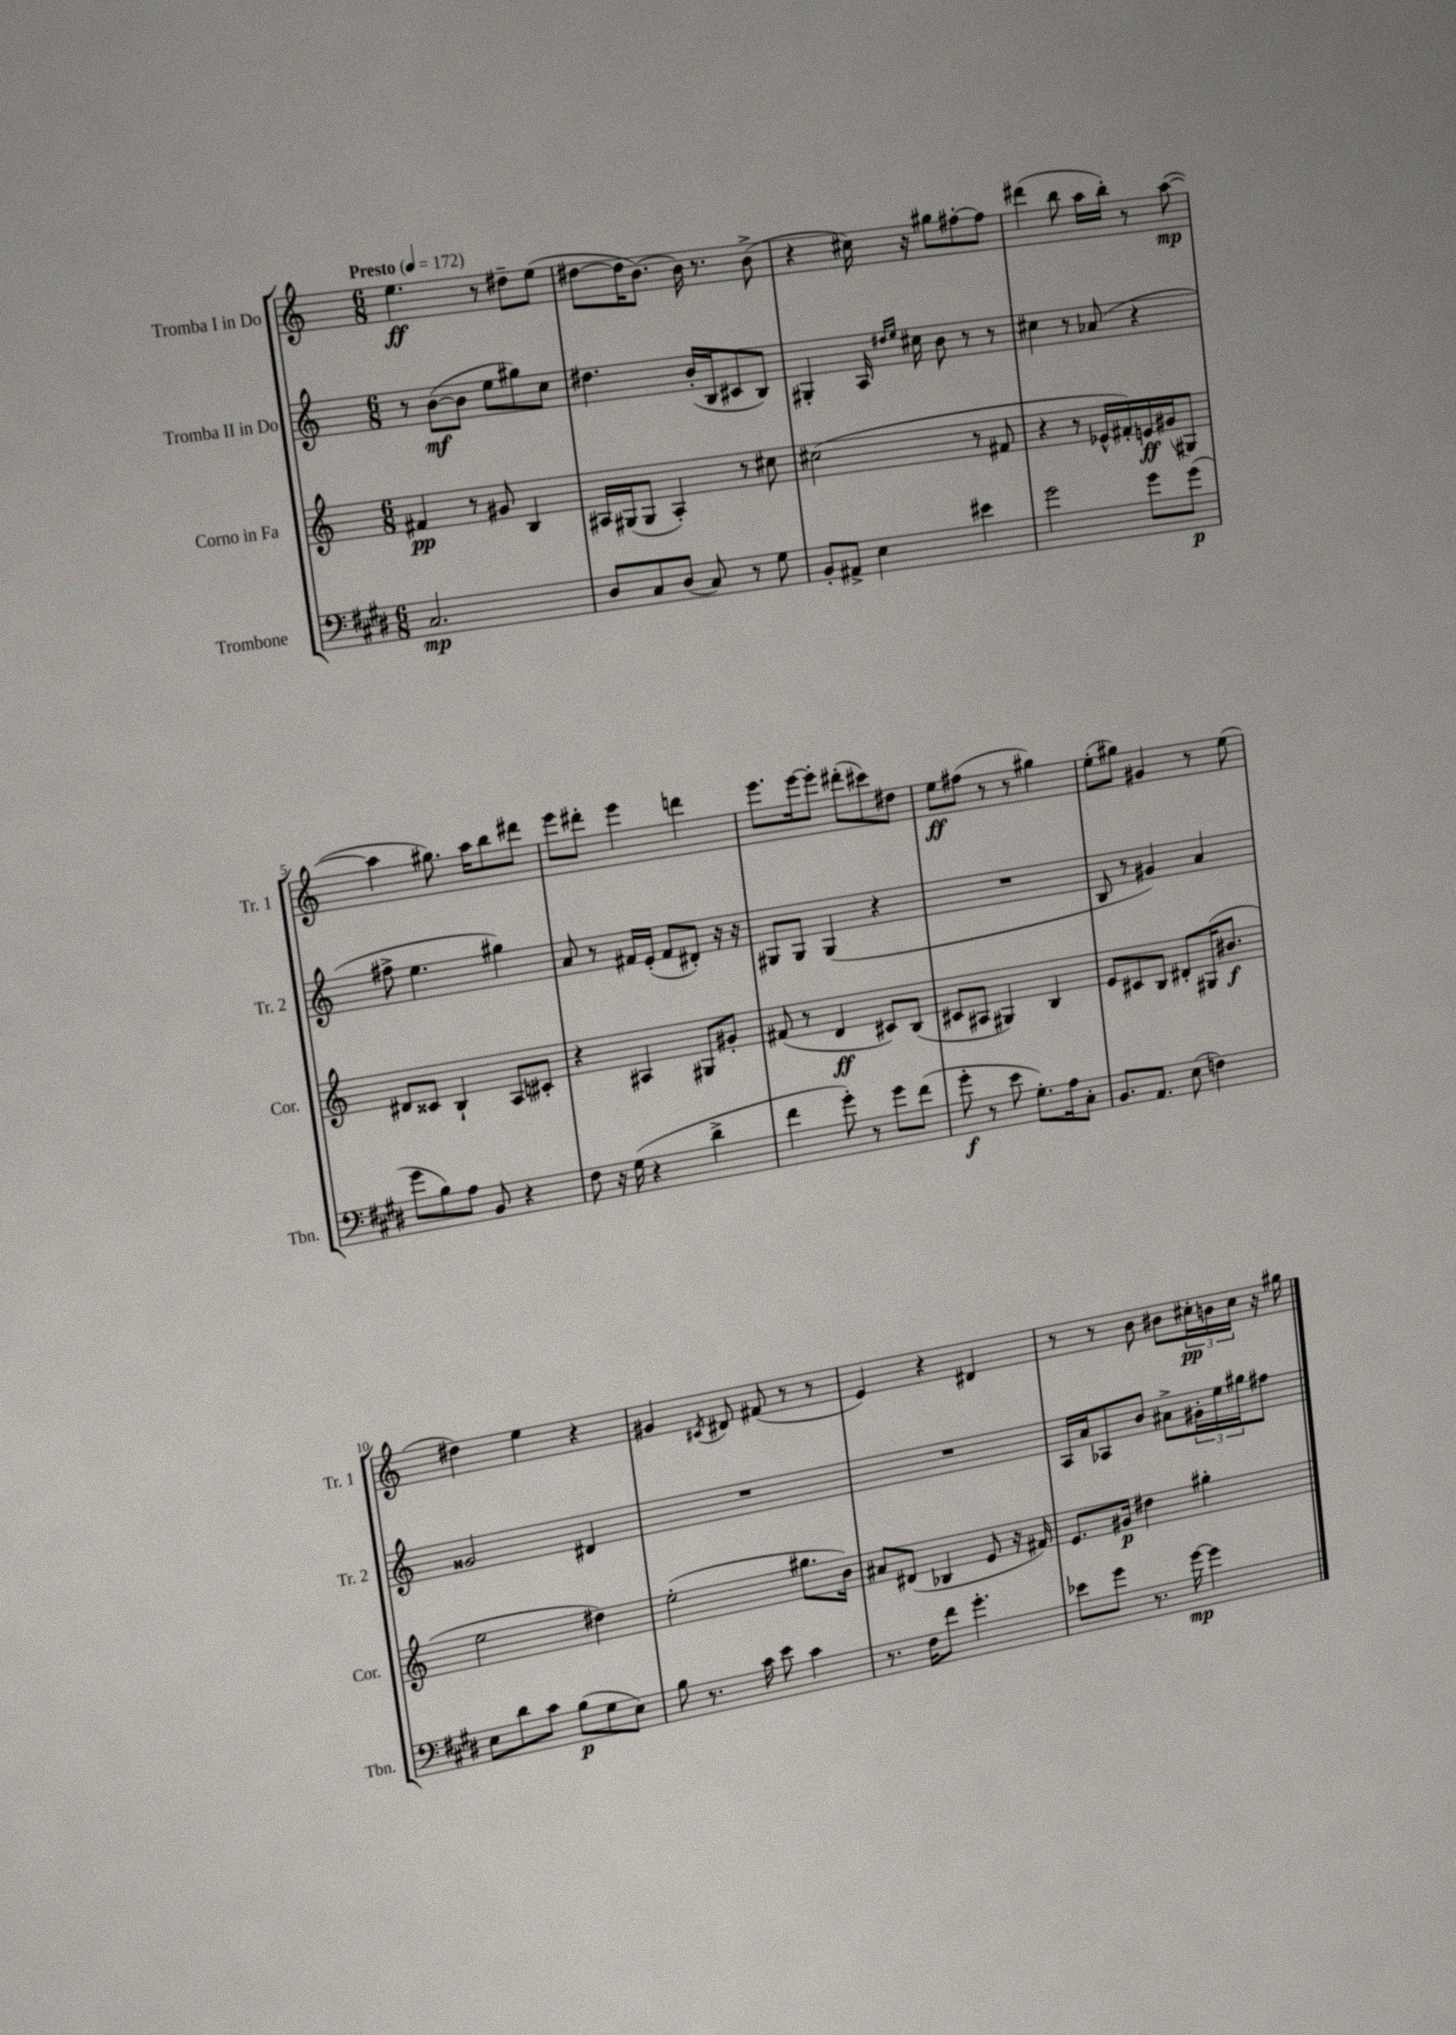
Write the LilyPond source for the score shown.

<<
\new StaffGroup <<
\new Staff = "s0" \with { instrumentName = "Tromba I in Do" shortInstrumentName = "Tr. 1" } {
    \clef treble \key c \major \numericTimeSignature \time 6/8 \tempo "Presto" 4 = 172
    e''4.\ff r8 dis''8-- e''8( |
    dis''8~ dis''16 b'8.~) b'16 r8. b'8->( |
    r4 cis''16) r16 gis''8 fis''8~-. fis''8 |
    dis'''4( b''8 a''16 b''16-.) r8 a''8~\mp( |
    a''4 gis''8.) a''16 b''8 dis'''8 |
    e'''8 dis'''8-. e'''4 d'''4 |
    e'''8. e'''16~ e'''8-. dis'''8-.( cis'''8) dis''8 |
    e''8\ff fis''8( r8 r8 gis''4) |
    e''8-.( gis''8) gis'4 r8 e''8( |
    dis''4) e''4 r4 |
    gis'4 \acciaccatura { cis'8 } dis'8 fis'8( r8 r8 |
    e'4) r4 dis'4 |
    r8 r8 b'8 bis'8 \tuplet 3/2 { cis''16-.\pp b'16 cis''16 } r16 gis''16 \bar "|." |
}
\new Staff = "s1" \with { instrumentName = "Tromba II in Do" shortInstrumentName = "Tr. 2" } {
    \clef treble \key c \major \numericTimeSignature \time 6/8
    r8 b'8~\mf( b'8 e''8 gis''8) c''8 |
    dis''4. b'16-.( b16 cis'8 b8) |
    gis4-. a16 \grace { dis''16 e''16 } cis''16 b'8 r8 r8 |
    cis''4 r8 aes'8( r4 |
    fis''8-> e''4. gis''4) |
    a'8 r8 fis'16 e'16-.( fis'8 dis'8-.) r16 r16 |
    gis8 gis8 gis4( r4 |
    R2. |
    b8 r8 gis'4) a'4 |
    gisis'2 dis'4 |
    R2. |
    R2. |
    a16 a'16 aes8 b'8 ais'8-> \tuplet 3/2 { gis'16-. e''16 gis''16 } fis''8 \bar "|." |
}
\new Staff = "s2" \with { instrumentName = "Corno in Fa" shortInstrumentName = "Cor." } {
    \clef treble \key c \major \numericTimeSignature \time 6/8
    fis'4\pp r8 gis'8 b4 |
    ais16 gis16( gis8 ais4-.) r8 cis''8 |
    cis''2( r8 fis'8 |
    r4 r8 ees'16-^ fis'16-.) e'16\ff gis'16( gis8) |
    dis'8 cisis'8 b4-! a8 cis'8-. |
    r4 ais4 gis8 gis'8-. |
    fis'8( r8 d'4\ff cis'8) b8( |
    cis'8 ais8 gis4) b4 |
    e'8 cis'8 b8 dis'8-. gis16( bis'8.\f |
    e''2 dis''4) |
    e''2-.( gis''8. b'16) |
    ais'8 dis'8( bes4 e'8 r16 fis'16) |
    e'8. gis'16\p dis''4 gis''4-. \bar "|." |
}
\new Staff = "s3" \with { instrumentName = "Trombone" shortInstrumentName = "Tbn." } {
    \clef bass \key e \major \numericTimeSignature \time 6/8
    cis2.\mp |
    dis8 cis8 dis8( cis8) r8 gis8 |
    b,8-. ais,8-> e4 eis'4 |
    gis'2 gis'8 gis'8\p( |
    gis'8 b8) a8 b,8 r4 |
    fis8 r16 gis16( r4 dis'4-> |
    fis'4 gis'8-.) r8 gis'8 fis'8( |
    gis'8-.\f r8 e'8 gis8.-.) a16 cis8-. |
    b,8. a,8. e8( f4) |
    e8 dis'8 cis'8 b8\p( gis8 e8) |
    b8 r8. cis'16 e'8 cis'4 |
    r8. fis16 fis'8 gis'4.-. |
    ees'8 gis'8 r8. gis'16~\mp gis'4 \bar "|." |
}
>>
>>
